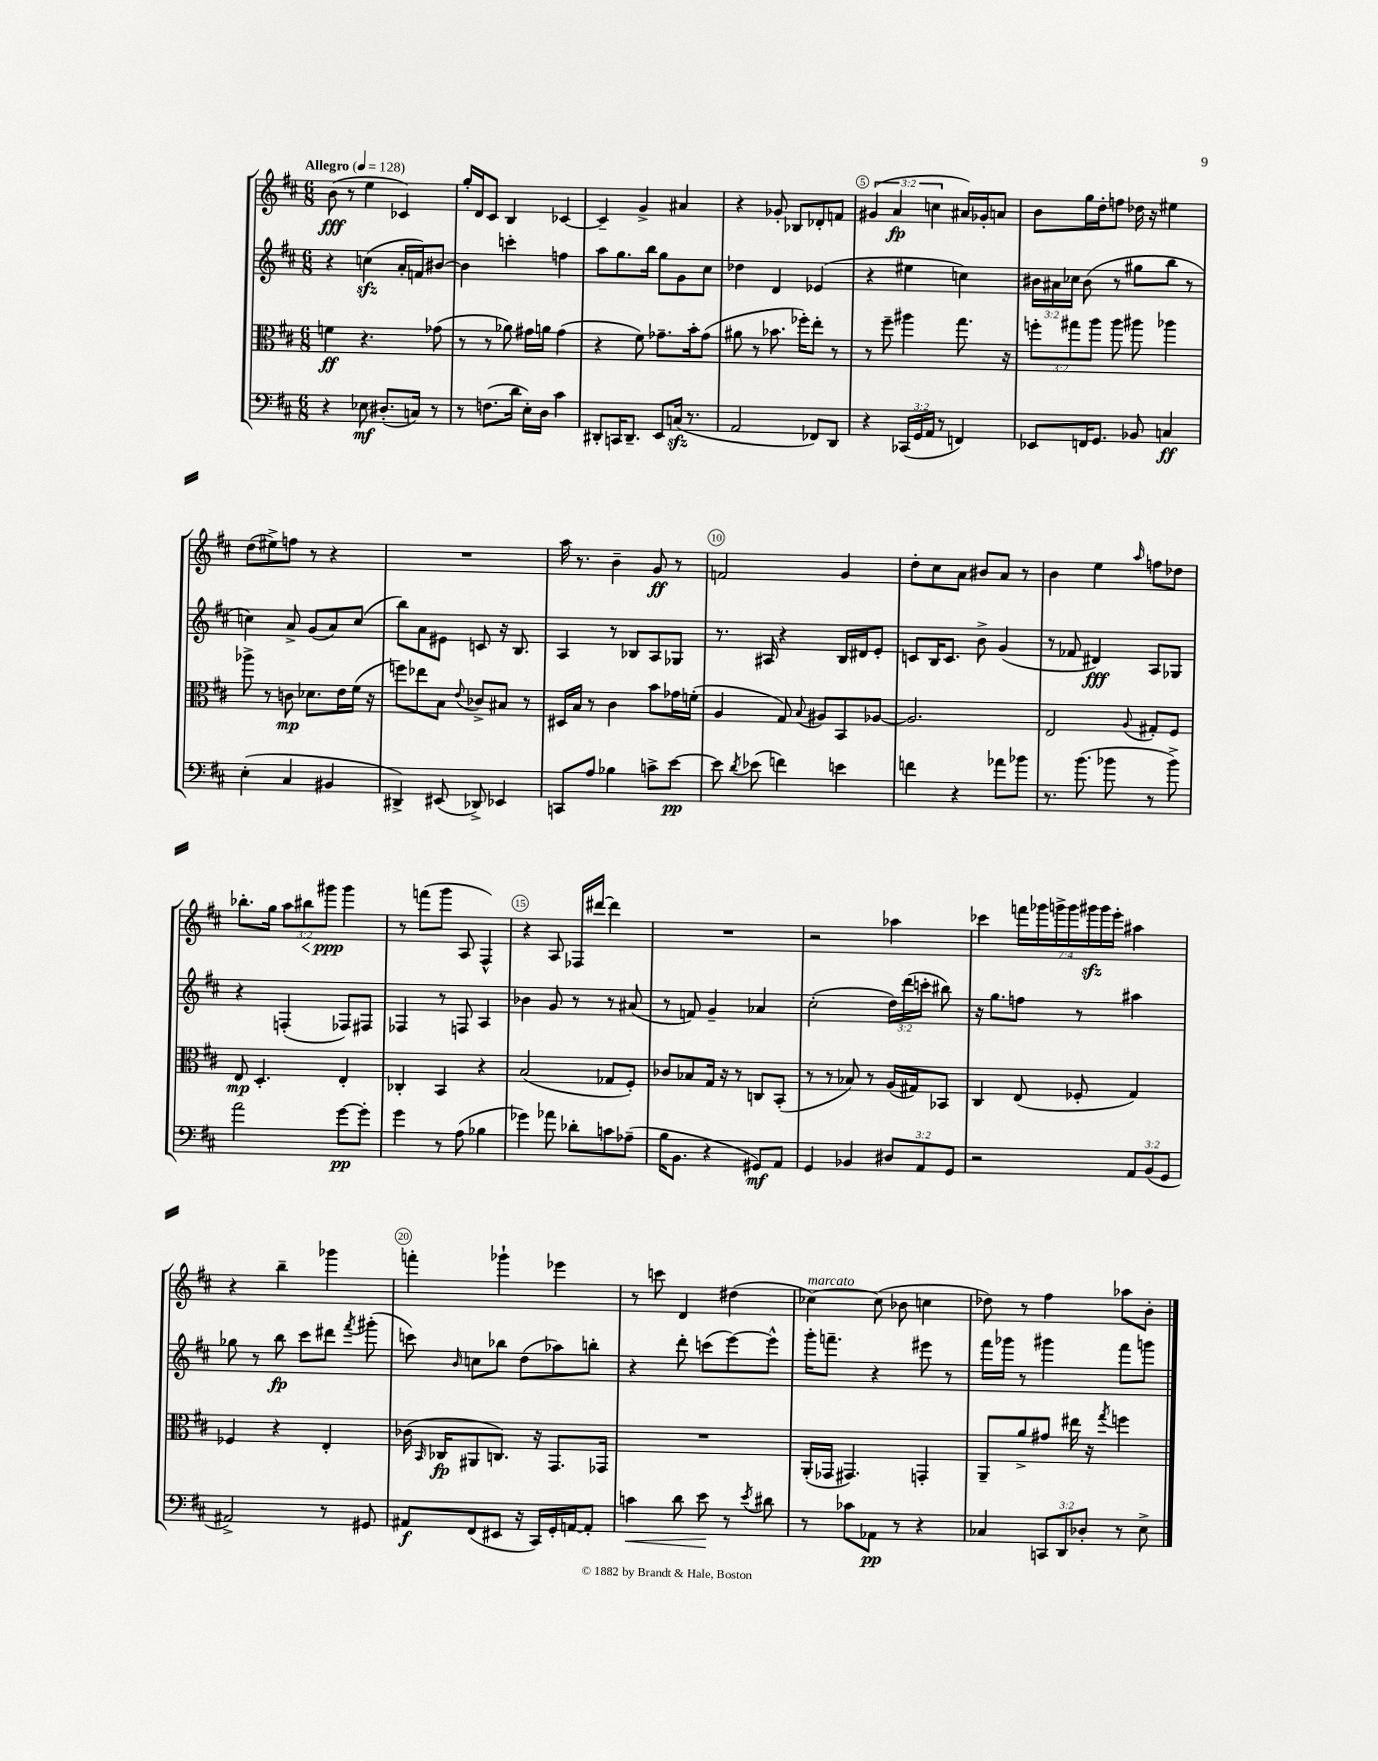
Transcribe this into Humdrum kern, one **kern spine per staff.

**kern	**kern	**kern	**kern
*staff4	*staff3	*staff2	*staff1
*clefF4	*clefC3	*clefG2	*clefG2
*k[f#c#]	*k[f#c#]	*k[f#c#]	*k[f#c#]
*M6/8	*M6/8	*M6/8	*M6/8
*MM128	*MM128	*MM128	*MM128
4r	4f	4r	(8b
.	.	.	8r
8E-	4.r	(4cc	4ee
(8.D#'	.	.	.
.	.	16a'	4c-)
16C)	.	16f)	.
8r	(8g-	[8b#	.
=	=	=	=
8r	8r	4b#]	16gg'
.	.	.	16d
(8.F	8r	.	8c#
.	8a-)	4ccc'	4B
16d	.	.	.
16E')	16g#	.	.
16D	16a	.	.
4c#	(4g#	4ff	[4c-
=	=	=	=
8DD#'	4r	8aa	4c-~]
16CC	.	8.gg	.
8.DD#~	.	.	.
.	8f#)	.	4g^
.	.	16bb	.
8EE	8.g-~	8gg	.
(16C	.	8g	4a#
8.r	16b'	.	.
.	(8g-	8cc#	.
=	=	=	=
2AA	8a#	4dd-	4r
.	8r	.	.
.	8.b-	4d	8g-'
.	.	.	8B-
.	16ff-')	.	.
8FF-)	8ee'	(4e-	8d-'
8DD	8r	.	8f
=	=	=	=
4r	8r	4r	(6g#
.	8ff#~	.	.
.	.	.	6a
(24CC-	4aa#	4ee#	.
24GG	.	.	.
24AA	.	.	6cc
8r	.	.	.
4FF)	8.gg	4cc)	16a#)
.	.	.	16g-'
.	.	.	8a
.	16r	.	.
=	=	=	=
8EE-	12ff'	24b#	8b
.	.	24a#	.
.	12gg#	24cc-	.
16FF	.	(8b#	16gg
.	12aa	.	.
8.GG	.	.	16dd'
.	8aa	8r	8ff
8BB-	8aa#	8gg#	16dd-
.	.	.	16r
4C	4aa-	8bb	4ee#
.	.	8r	.
=	=	=	=
(4E'	8aa-^	4cc)	(8dd
.	8r	.	8ee#^)
4C#	8c	8a^	8ff
.	8.d-	(8g	8r
4BB#	.	8a)	4r
.	16e	.	.
.	(16f#	(8cc	.
.	16r	.	.
=	=	=	=
4DD#^)	8ff)	8bb)	2.r
.	8ee-	8a	.
(8EE#	8B	8e#	.
.	8qqe	.	.
8DD-^)	8c-^	8c	.
4EE-	8B#	16r	.
.	.	8.B	.
.	8r	.	.
=	=	=	=
8CC	16D#	4A	16aa
.	16B	.	8.r
8A	8r	.	.
4B-	4c#	8r	4b~
.	.	8B-	.
8c^	8b	8A	8g
[8e	16g-	8G-	8r
.	(16f'	.	.
=	=	=	=
8e]	4A	8.r	2f
8qd	.	.	.
(8e-	.	.	.
.	.	16A#	.
4f)	8G)	4r	.
.	8qqB	.	.
.	8A#	.	.
4e	8BB	16B	4g
.	.	16d#	.
.	[8A-	8e'	.
=	=	=	=
4f	2.A-]	8c	8dd'
.	.	16B	8cc#
.	.	8.c	.
4r	.	.	8a
.	.	8b^	8b#
8a-	.	(4g	8a
8b-	.	.	8r
=	=	=	=
8.r	2E	8r	4b
.	.	8f-	.
(8.b	.	.	.
.	.	4d#)	4ee
8b-	.	.	.
.	8qqA	.	16qqaa
8r	8G#'	8A	8ff
8b-^)	8F#	8G-	8dd-
=	=	=	=
2a	8E	4r	8.bb-'
.	4.D'	.	.
.	.	.	16gg
.	.	(4F'	12aa
.	.	.	12bb#
.	.	.	12ggg#
[8g	4E'	8F-)	4ggg#
8g']	.	8F#	.
=	=	=	=
4g	4C-'	4F-	8r
.	.	.	(8fff
8r	4BB	8r	8ggg
(8A	.	8F	8A
4B-	4r	4A	4F#^^)
=	=	=	=
4g-)	(2B	4b-	4r
8a-	.	8g	8A
8d-'	.	8r	16F-
.	.	.	[16ddd#
8c	8G-	8r	4ddd#]
(8A-~	8F#')	(8a#	.
=	=	=	=
16B	8c-	8r	2.r
8.BB	.	.	.
.	8B-	8f)	.
4r	16G	4g~	.
.	16r	.	.
.	8r	.	.
8GG#)	8C	4a-	.
8AA	(8BB'	.	.
=	=	=	=
4GG	8r	(2cc#'	2r
.	8r	.	.
4BB-	8B-)	.	.
.	8r	.	.
12D#	(16A	24dd)	4aa-
.	.	(24ddd	.
.	16G#)	.	.
12AA	.	24ccc'	.
.	8BB-	8bb#)	.
12GG	.	.	.
=	=	=	=
2r	4C#	16r	4ccc-
.	.	8.gg	.
.	(8E	8ff	28fff
.	.	.	28ggg-
.	.	.	28ggg^
.	.	.	28ggg
.	8F-'	8r	.
.	.	.	28ggg#
.	.	.	28ggg#
.	.	.	28eee'
12AA	4G)	4aa#	4aa#
(12BB	.	.	.
12GG	.	.	.
=	=	=	=
2AA#^)	4F-	8gg-	4r
.	.	8r	.
.	4r	8bb	4bb~
.	.	8ccc#	.
8r	4E'	8ddd#	4ggg-
.	.	8qfff#	.
8GG#	.	(8ggg#'	.
=	=	=	=
8AA#	(16c-	8ccc)	4fff'
.	16qqBB	.	.
.	16C-	.	.
.	.	16qqb	.
(8FF#	8AA#	8cc	.
8EE#	8.C)	8bb-	4ggg-`
16r	.	(8dd	.
16CC#)	16r	.	.
16GG'	8.GG	8aa-)	4eee-
[16AA	.	.	.
8AA']	.	8bb'	.
.	16GG-	.	.
=	=	=	=
4c	2.r	4r	8r
.	.	.	8ccc
8d	.	8ddd'	4d
8e	.	(8ccc	.
8r	.	[8eee)	(4dd#
8qe	.	.	.
8d#	.	8eee^^]	.
=	=	=	=
8r	(16AA'	16ggg'	[4cc-)
.	16GG-	8.fff~	.
8c-	4.GG#)	.	.
8AA-	.	4r	(8cc-]
8r	.	.	8b-
4r	4GG'	8eee#	4cc
.	.	8r	.
=	=	=	=
4C-	8AA~	16fff#	8dd-)
.	.	16ggg-	.
.	8a^	8r	8r
12CC	8g#	4ggg#	4ff#
12DD	.	.	.
.	16ee#	.	.
12D-'	.	.	.
.	16r	.	.
.	8qgg	.	.
8r	4ff	8fff#	8aa-
8E^	.	8ggg	8b'
==	==	==	==
*-	*-	*-	*-
